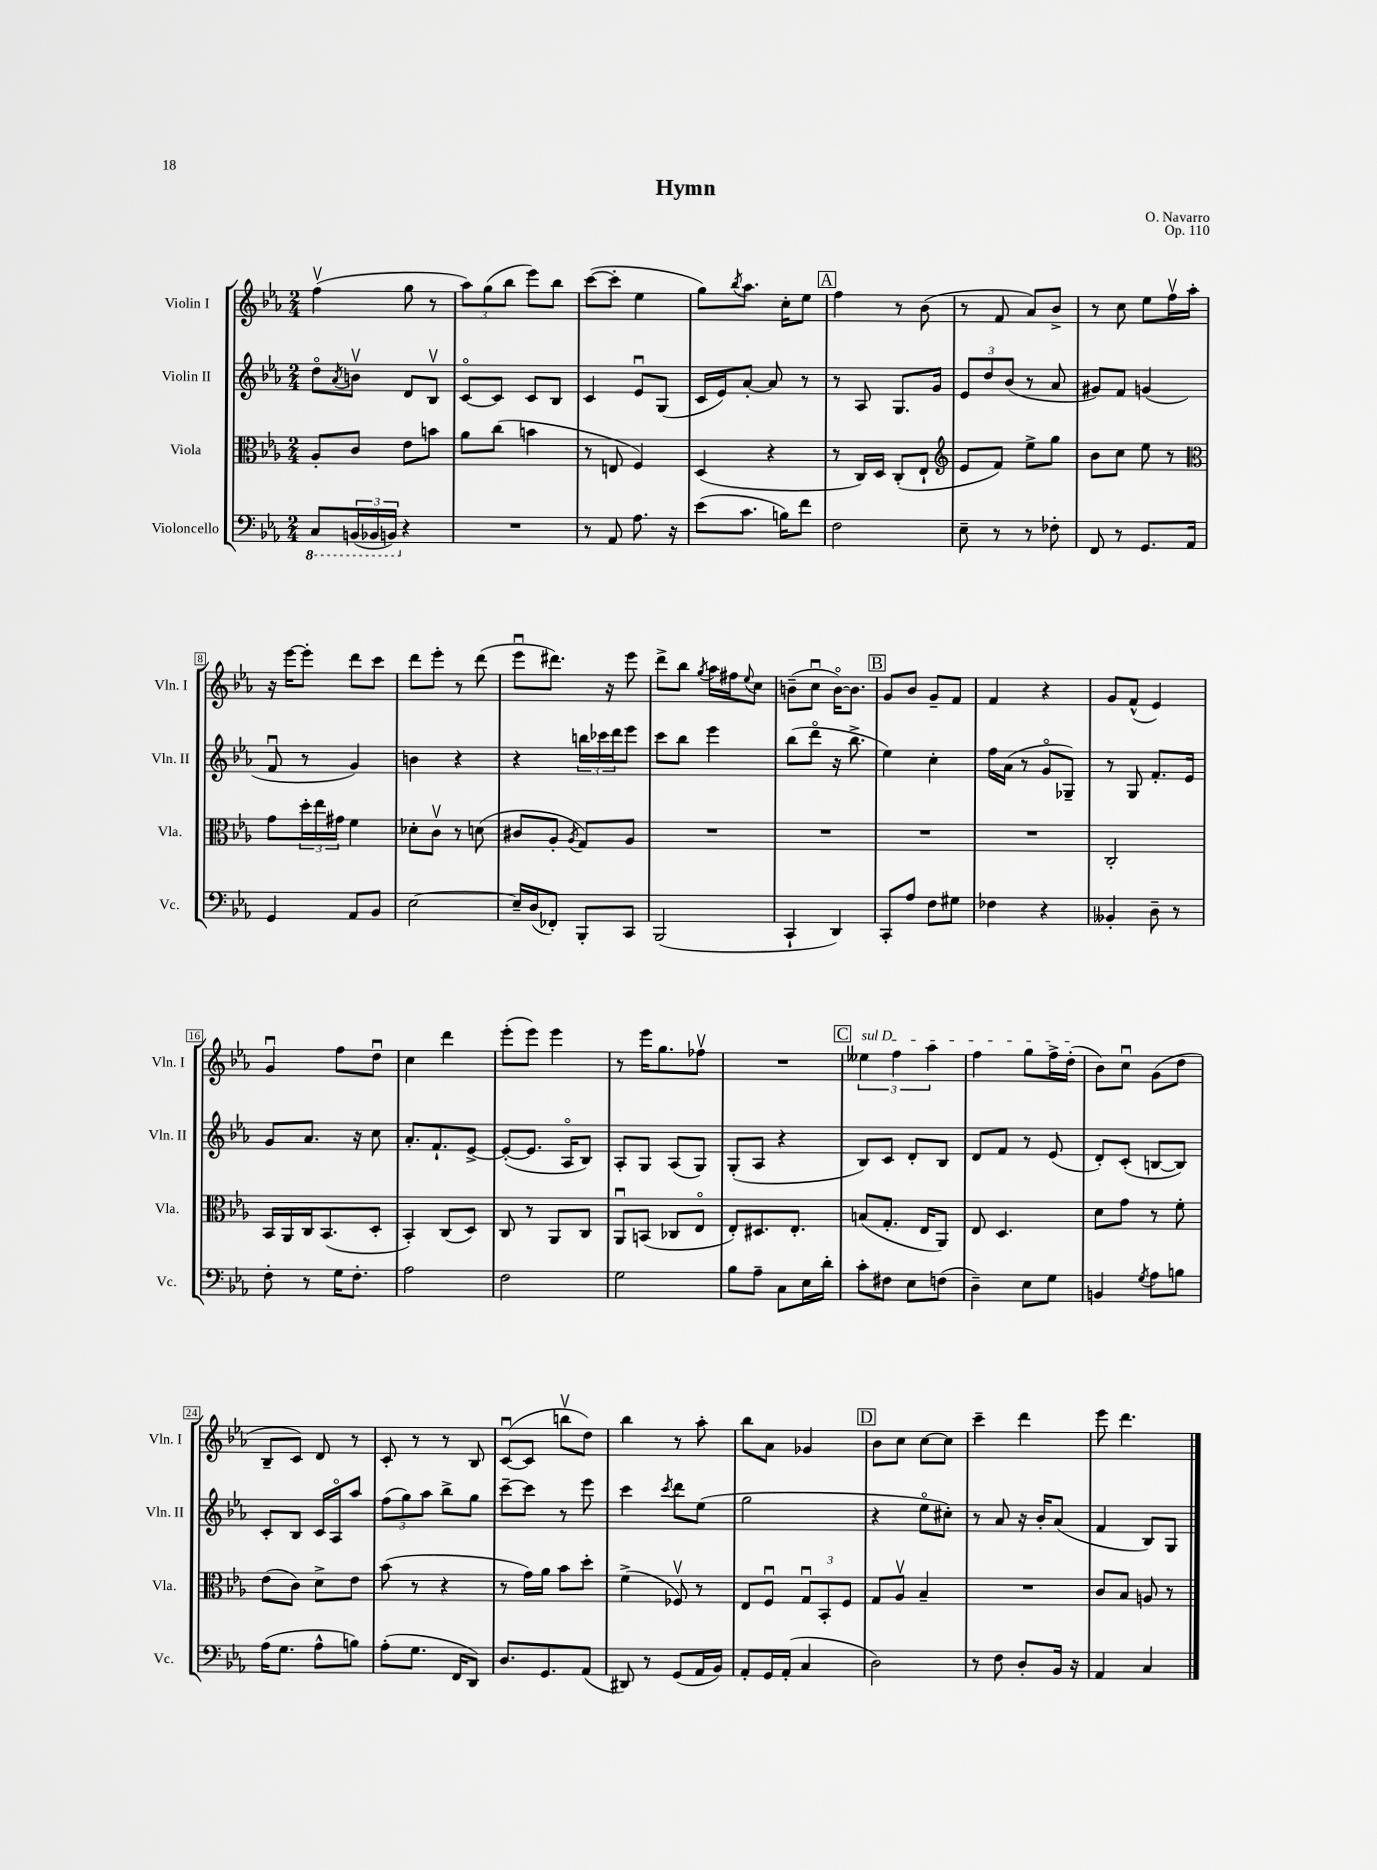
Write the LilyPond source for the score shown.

\header { title = "Hymn" composer = "O. Navarro" opus = "Op. 110" }
<<
\new StaffGroup <<
\new Staff = "s0" \with { instrumentName = "Violin I" shortInstrumentName = "Vln. I" } {
    \clef treble \key ees \major \numericTimeSignature \time 2/4
    f''4\upbow( g''8 r8 |
    \tuplet 3/2 { aes''8) g''8( bes''8 } ees'''8) bes''8 |
    c'''8~( c'''8-. ees''4 |
    g''8) \acciaccatura { bes''8 } aes''8. c''16-. ees''8 |
    \mark \markup { \box "A" } f''4 r8 bes'8( |
    r8 f'8 aes'8) bes'8-> |
    r8 c''8 ees''8 f''16\upbow aes''16-. |
    r16 ees'''16~ ees'''8-. d'''8 c'''8 |
    d'''8 ees'''8-. r8 d'''8( |
    ees'''8\downbow dis'''8.) r16 ees'''8 |
    d'''8-> bes''8 \acciaccatura { g''8 } aes''16 fis''16 \appoggiatura { ees''8 } c''8 |
    b'8--( c''8\downbow b'16~\flageolet) b'8. |
    \mark \markup { \box "B" } g'8 bes'8 g'8-- f'8 |
    f'4 r4 |
    g'8 f'8-^( ees'4) |
    g'4\downbow f''8 d''8\downbow |
    c''4 d'''4 |
    ees'''8-.( ees'''8) ees'''4 |
    r8 ees'''16 g''8. fes''8\upbow |
    R2 |
    \mark \markup { \box "C" } \tuplet 3/2 { \once \override TextSpanner.bound-details.left.text = \markup { \italic "sul D" } eeses''4\startTextSpan f''4 aes''4 } |
    f''4 g''8 f''16-> d''16-.\stopTextSpan( |
    bes'8) c''8\downbow g'8( d''8 |
    bes8-- c'8) d'8 r8 |
    c'8-. r8 r8 bes8 |
    c'8~\downbow( c'8 b''8\upbow d''8) |
    bes''4 r8 aes''8-. |
    bes''8 aes'8 ges'4 |
    \mark \markup { \box "D" } bes'8 c''8 c''8~ c''8 |
    c'''4-- d'''4 |
    ees'''8 d'''4. \bar "|." |
}
\new Staff = "s1" \with { instrumentName = "Violin II" shortInstrumentName = "Vln. II" } {
    \clef treble \key ees \major \numericTimeSignature \time 2/4
    d''8\flageolet \acciaccatura { aes'8 } b'8\upbow d'8 bes8\upbow |
    c'8~\flageolet c'8 c'8 bes8 |
    c'4 ees'8\downbow g8( |
    c'16 ees'16) aes'8~-. aes'8 r8 |
    \mark \markup { \box "A" } r8 aes8 g8. g'16 |
    \tuplet 3/2 { ees'8 d''8 bes'8( } r8 aes'8 |
    gis'8) f'8 g'4( |
    f'8\downbow r8 g'4) |
    b'4 r4 |
    r4 \tuplet 3/2 { b''16 ces'''16 d'''16 } ees'''8 |
    c'''8 bes''8 ees'''4 |
    bes''8( d'''8\flageolet r16 bes''8.-> |
    \mark \markup { \box "B" } ees''4) c''4-. |
    f''16 aes'16( r8 g'8\flageolet ges8--) |
    r8 g8 f'8.-. ees'16 |
    g'8 aes'8. r16 c''8 |
    aes'8.-. f'8.-! ees'8~-> |
    ees'8~-.( ees'8. aes16\flageolet bes8) |
    aes8-. g8 aes8( g8) |
    g8-.( aes8 r4 |
    \mark \markup { \box "C" } bes8) c'8 d'8-. bes8 |
    d'8 f'8 r8 ees'8( |
    d'8-.) c'8-.( b8~ b8) |
    c'8-. bes8 c'16 aes16\flageolet aes''8 |
    \tuplet 3/2 { f''8( g''8) aes''8 } bes''8-> g''8 |
    c'''8~-- c'''8 r8 ees'''8 |
    c'''4 \acciaccatura { c'''8 } d'''8 ees''8( |
    g''2 |
    \mark \markup { \box "D" } r4 ees''8\flageolet cis''8-.) |
    r8 aes'8 r16 bes'16-. aes'8( |
    f'4 bes8) g8 \bar "|." |
}
\new Staff = "s2" \with { instrumentName = "Viola" shortInstrumentName = "Vla." } {
    \clef alto \key ees \major \numericTimeSignature \time 2/4
    aes8-. c'8 ees'8 b'8 |
    aes'8 c''8( b'4 |
    r8 e8 f4) |
    d4( r4 |
    \mark \markup { \box "A" } r8 c16) d16 c8-.( ees8-! |
    \clef treble ees'8 f'8) ees''8-> g''8 |
    bes'8 c''8 ees''8 r8 |
    \clef alto g'8 \tuplet 3/2 { d''16-. ees''16 gis'16 } f'4 |
    des'8-. c'8\upbow r8 d'8( |
    cis'8 aes8-. \acciaccatura { aes8 } g8) aes8 |
    R2 |
    R2 |
    \mark \markup { \box "B" } R2 |
    R2 |
    c2-. |
    bes,16 aes,16 c16 bes,8.( d8-. |
    bes,4-.) c8( d8) |
    c8 r8 aes,8 c8 |
    aes,8\downbow b,8( ces8 ees8\flageolet |
    ees8-.) dis8. ees8.-. |
    \mark \markup { \box "C" } b8( g8.-. ees16 aes,8) |
    ees8 d4. |
    d'8 g'8 r8 f'8-. |
    ees'8( c'8) d'8-> ees'8 |
    bes'8( r8 r4 |
    r8 g'16) aes'16 bes'8 d''8-. |
    f'4->( fes8\upbow) r8 |
    ees8 f8\downbow \tuplet 3/2 { g8\downbow bes,8-. f8 } |
    \mark \markup { \box "D" } g8 aes8\upbow bes4-- |
    R2 |
    c'8 bes8 a8 r8 \bar "|." |
}
\new Staff = "s3" \with { instrumentName = "Violoncello" shortInstrumentName = "Vc." } {
    \clef bass \key ees \major \numericTimeSignature \time 2/4
    \ottava #-1 c,8 \tuplet 3/2 { b,,16( bes,,16 b,,16) \ottava #0 } r4 |
    R2 |
    r8 aes,8 aes8. r16 |
    ees'8( c'8. b16) f'8 |
    \mark \markup { \box "A" } f2 |
    ees8-- r8 r8 fes8-. |
    f,8 r8 g,8. aes,16 |
    g,4 aes,8 bes,8 |
    ees2~ |
    ees16-- d16( fes,8-.) bes,,8-. c,8 |
    bes,,2( |
    c,4-! d,4) |
    \mark \markup { \box "B" } c,8-. aes8 f8 gis8 |
    fes4 r4 |
    beses,4-. d8-- r8 |
    f8-. r8 g16 f8.-. |
    aes2 |
    f2 |
    g2 |
    bes8 aes8-- c8 ees16 d'16-. |
    \mark \markup { \box "C" } c'8-. fis8 ees8 f8( |
    d4--) ees8 g8 |
    b,4 \acciaccatura { g8 } aes8 b8 |
    aes16( g8. aes8-^ b8) |
    aes8-.( g8. f,16 d,8) |
    d8. g,8. aes,8( |
    dis,8) r8 g,8( aes,16 bes,16) |
    aes,8-. g,16 aes,16-.( c4 |
    \mark \markup { \box "D" } d2) |
    r8 f8 d8-. bes,16 r16 |
    aes,4 c4 \bar "|." |
}
>>
>>
\layout { \context { \Score \override BarNumber.stencil = #(make-stencil-boxer 0.1 0.3 ly:text-interface::print) } }
